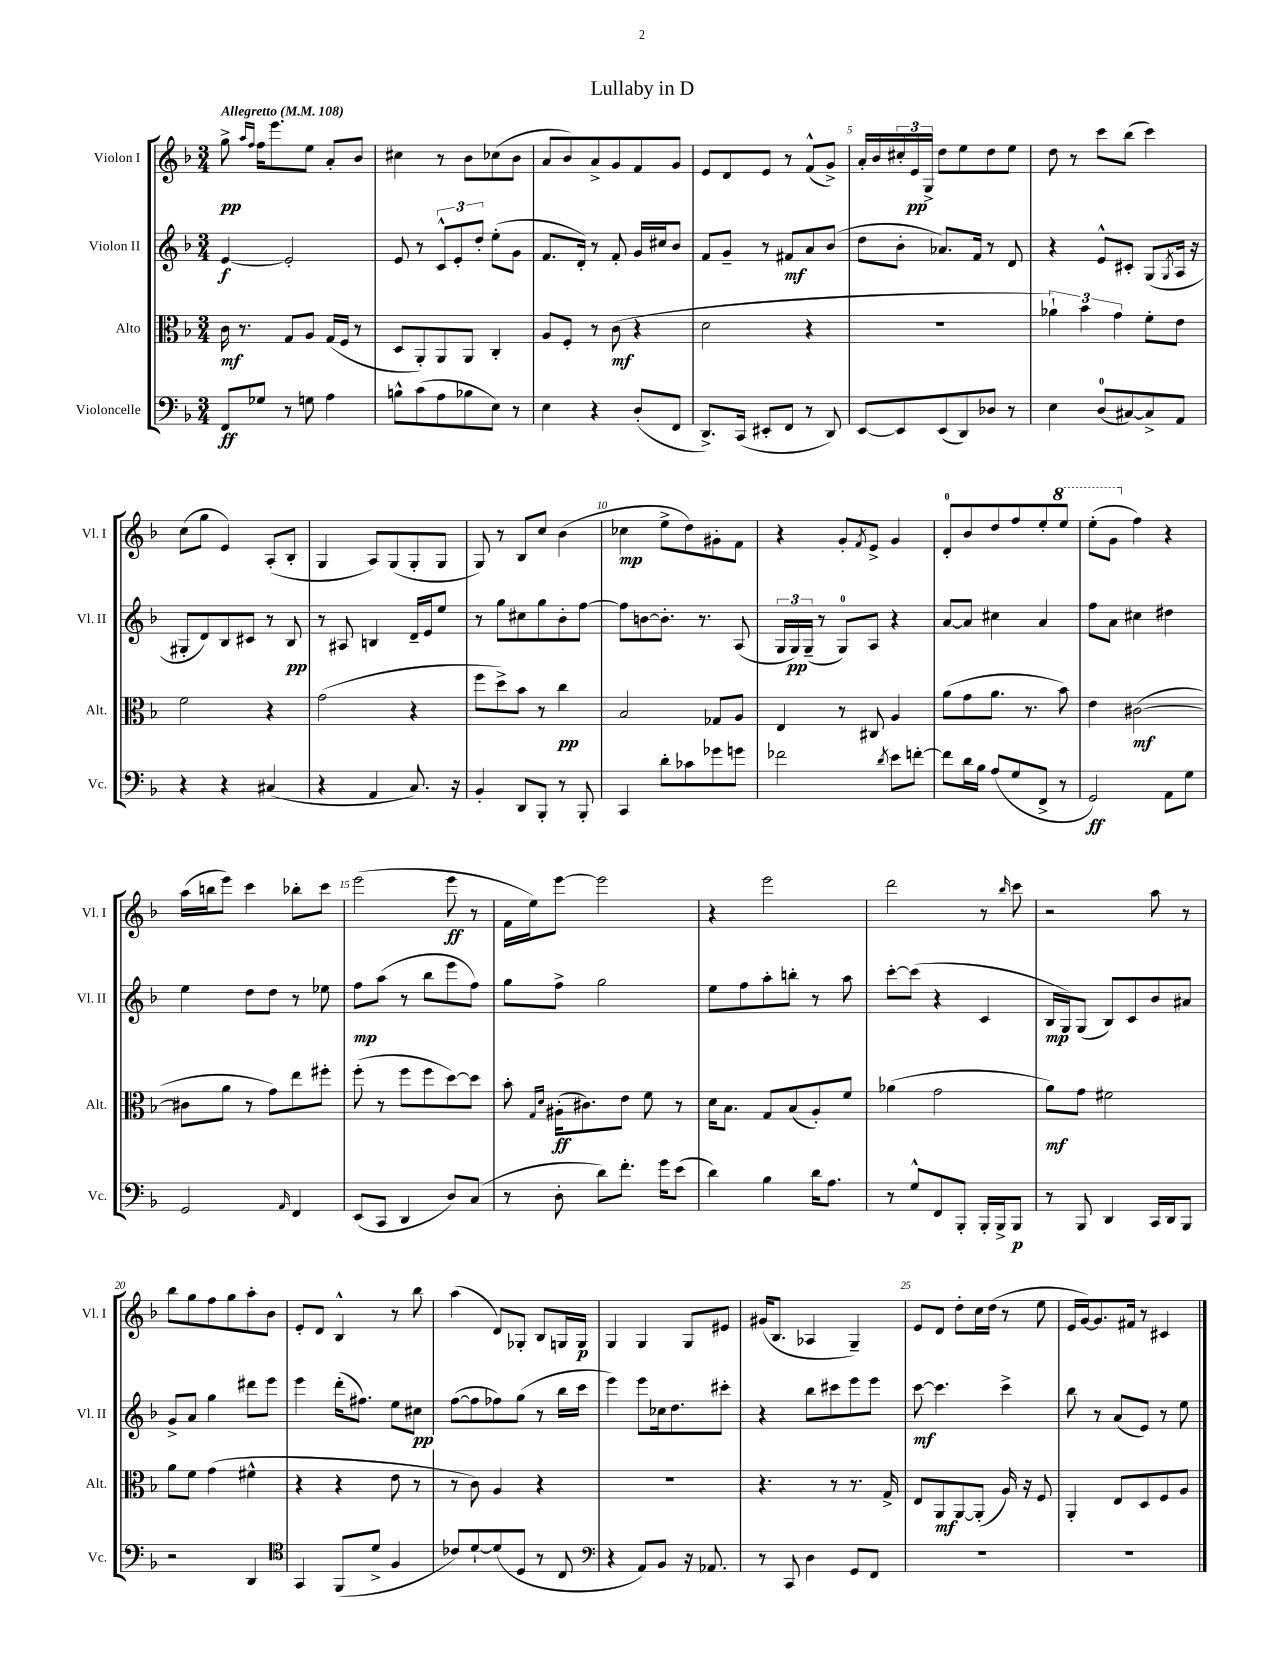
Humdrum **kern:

**kern	**dynam	**kern	**dynam	**kern	**dynam	**kern	**dynam
*part4	*part4	*part3	*part3	*part2	*part2	*part1	*part1
*staff4	*staff4	*staff3	*staff3	*staff2	*staff2	*staff1	*staff1
*I"Violoncelle	*	*I"Alto	*	*I"Violon II	*	*I"Violon I	*
*I'Vc.	*	*I'Alt.	*	*I'Vl. II	*	*I'Vl. I	*
*clefF4	*	*clefC3	*	*clefG2	*	*clefG2	*
*k[b-]	*	*k[b-]	*	*k[b-]	*	*k[b-]	*
*M3/4	*	*M3/4	*	*M3/4	*	*M3/4	*
*MM108	*	*MM108	*	*MM108	*	*MM108	*
=1	=1	=1	=1	=1	=1	=1	=1
!	!	!	!	!	!	!LO:TX:a:B:t=Allegretto	!
8FF/L	ff	16c\	mf	[4e/	f	8gg^\	pp
.	.	8.r	.	.	.	.	.
.	.	.	.	.	.	16qqaa/LL	.
.	.	.	.	.	.	16qqff/JJ	.
8G-X/J	.	.	.	.	.	16ff\KL	.
.	.	.	.	.	.	8.eee\	.
8r	.	8G/L	.	2e'/]	.	.	.
8Gn\	.	8A/J	.	.	.	8ee\J	.
4A\	.	(16G/LL	.	.	.	8a'/L	.
.	.	16F/JJ	.	.	.	.	.
.	.	8r	.	.	.	8b-/J	.
=2	=2	=2	=2	=2	=2	=2	=2
8Bn^^\L	.	8D/L	.	8e/	.	4cc#X\	.
(8c\	.	8AA'/)	.	8r	.	.	.
8A\	.	8AA/	.	12c^^/L	.	8r	.
.	.	.	.	12e'/	.	.	.
8B-X\	.	8AA/J	.	.	.	8b-\L	.
.	.	.	.	12dd'/J	.	.	.
8E\J)	.	4C'/	.	(8ee'\L	.	(8cc-X\	.
8r	.	.	.	8g\J	.	8b-\J	.
=3	=3	=3	=3	=3	=3	=3	=3
4E\	.	8A/L	.	8.f/L	.	8a/L	.
.	.	8F'/J	.	.	.	8b-/)	.
.	.	.	.	16d'/Jk)	.	.	.
4r	.	8r	.	8r	.	8a^/	.
.	.	(8c\	mf	8f'/	.	8g/	.
(8D'/L	.	4r	.	16g/LL	.	8f/	.
.	.	.	.	16cc#X/J	.	.	.
8FF/J	.	.	.	8b-/J	.	8g/J	.
=4	=4	=4	=4	=4	=4	=4	=4
8.DD^/L)	.	2d\	.	8f/L	.	8e/L	.
.	.	.	.	8g~/J	.	8d/	.
(16CC/Jk	.	.	.	.	.	.	.
8EE#X'/L	.	.	.	8r	.	8e/J	.
8FF/J	.	.	.	8f#X/L	mf	8r	.
8r	.	4r	.	8a/	.	(8f^^/L	.
8DD/)	.	.	.	(8b-/J	.	8g^/J)	.
=5	=5	=5	=5	=5	=5	=5	=5
[8EE/L	.	2.r	.	8dd\L	.	16a'/LL	.
.	.	.	.	.	.	16b-/	.
8EE/]	.	.	.	8b-'\J	.	24cc#X'/	.
.	.	.	.	.	.	24e/	pp
.	.	.	.	.	.	24G^/JJ	.
(8EE/	.	.	.	8.a-X/L)	.	8dd\L	.
8DD/)	.	.	.	.	.	8ee\	.
.	.	.	.	16f/Jk	.	.	.
8D-X/J	.	.	.	8r	.	8dd\	.
8r	.	.	.	8d/	.	8ee\J	.
=6	=6	=6	=6	=6	=6	=6	=6
4E\	.	6a-X`\)	.	4r	.	8dd\	.
.	.	.	.	.	.	8r	.
.	.	6b-\	.	.	.	.	.
(8D/L	.	.	.	8e^^/L	.	8ccc\L	.
.	.	6g\	.	.	.	.	.
[8C#X/)	.	.	.	8c#X'/J	.	(8bb-\J	.
8C#^/]	.	8f'\L	.	(8G/L	.	4ccc\)	.
.	.	.	.	8qG/	.	.	.
8AA/J	.	8e\J	.	16A/Jk	.	.	.
.	.	.	.	16r	.	.	.
!!LO:LB:g=z
=7	=7	=7	=7	=7	=7	=7	=7
4r	.	2f\	.	8G#X'/L	.	(8cc\L	.
.	.	.	.	8d/)	.	8gg\J	.
4r	.	.	.	8B-/	.	4e/)	.
.	.	.	.	8c#X/J	.	.	.
(4C#X/	.	4r	.	8r	.	(8A'/L	.
.	.	.	.	8B-/	pp	8B-'/J	.
=8	=8	=8	=8	=8	=8	=8	=8
4r	.	(2g\	.	8r	.	4G/	.
.	.	.	.	8A#X/	.	.	.
4AA/	.	.	.	4Bn/	.	8A/L)	.
.	.	.	.	.	.	(8G/	.
8.C/)	.	4r	.	16d~/LL	.	8G'/	.
.	.	.	.	16e/J	.	.	.
.	.	.	.	8ee/J	.	8G/J	.
16r	.	.	.	.	.	.	.
=9	=9	=9	=9	=9	=9	=9	=9
4BB-'/	.	8ff\L	.	8r	.	8G/)	.
.	.	8dd^\)	.	8gg\L	.	8r	.
8DD/L	.	8b-\J	.	8cc#X\	.	8B-/L	.
8BBB-'/J	.	8r	.	8gg\	.	8cc/J	.
8r	.	4cc\	pp	8b-'\	.	(4b-\	.
8BBB-'/	.	.	.	[8ff\J	.	.	.
=10	=10	=10	=10	=10	=10	=10	=10
4CC/	.	2B-/	.	8ff\L]	.	4cc-X\	mp
.	.	.	.	[8bn\	.	.	.
8d'\L	.	.	.	8.b'\J]	.	8ee^\L	.
8c-X\	.	.	.	.	.	8dd\)	.
.	.	.	.	8.r	.	.	.
8g-X\	.	8G-X/L	.	.	.	8g#X'\	.
8gn\J	.	8A/J	.	(8A/	.	8f\J	.
=11	=11	=11	=11	=11	=11	=11	=11
2f-X\	.	4E/	.	24G/LL	.	4r	.
.	.	.	.	24G/)	pp	.	.
.	.	.	.	(24G~/JJ	.	.	.
.	.	.	.	8r	.	.	.
.	.	8r	.	8G/L)	.	8g'/L	.
.	.	.	.	.	.	8qf/	.
.	.	8C#X/	.	8A/J	.	8e^/J	.
8qd/	.	.	.	.	.	.	.
8e\L	.	4A/	.	4r	.	4g/	.
[8fn'\J	.	.	.	.	.	.	.
=12	=12	=12	=12	=12	=12	=12	=12
8f\L]	.	(8a\L	.	[8a/L	.	8d'/L	.
16d\L	.	8g\	.	8a/J]	.	8b-/	.
16B-\JJ	.	.	.	.	.	.	.
(8A/L	.	8.a\J	.	4cc#X\	.	8dd/	.
8G/	.	.	.	.	.	8ff/	.
.	.	8.r	.	.	.	.	.
8FF^/J	.	.	.	4a/	.	8ee'/	.
*	*	*	*	*	*	*8va	*
8r	.	8b-\)	.	.	.	8eee/J	.
=13	=13	=13	=13	=13	=13	=13	=13
2GG/)	ff	4e\	.	8ff\L	.	(8eee'\L	.
.	.	.	.	8a\J	.	8gg\J	.
*	*	*	*	*	*	*X8va	*
.	.	([2c#X\	mf	4cc#X\	.	4ff\)	.
8AA\L	.	.	.	4dd#X\	.	4r	.
8G\J	.	.	.	.	.	.	.
!!LO:LB:g=z
=14	=14	=14	=14	=14	=14	=14	=14
2GG/	.	8c#X\L]	.	4ee\	.	(16aa\LL	.
.	.	.	.	.	.	16bbn\J	.
.	.	8a\J	.	.	.	8eee\J)	.
.	.	8r	.	8dd\L	.	4ccc\	.
.	.	8g\L)	.	8dd\J	.	.	.
16qqAA/	.	.	.	.	.	.	.
4FF/	.	8ee\	.	8r	.	8bb-X'\L	.
.	.	8ff#X'\J	.	8ee-X\	.	8ccc\J	.
=15	=15	=15	=15	=15	=15	=15	=15
(8EE/L	.	(8ff'\	.	8ff\L	mp	(2eee\	.
8CC/J	.	8r	.	(8aa\J	.	.	.
4DD/	.	8ff\L	.	8r	.	.	.
.	.	8ff\	.	8bb-\L	.	.	.
8D/L)	.	[8dd\)	.	8eee\	.	8eee\	ff
(8C/J	.	8dd\J]	.	8ff\J)	.	8r	.
=16	=16	=16	=16	=16	=16	=16	=16
8r	.	8b-'\	.	8gg\L	.	16f\LL	.
.	.	.	.	.	.	16ee\J)	.
.	.	16qqG/LL	.	.	.	.	.
.	.	16qqd/JJ	.	.	.	.	.
8D'\	.	(16A#X'\KL	ff	8ff^\J	.	[8eee\J	.
.	.	8.c#X\)	.	.	.	.	.
8d\L)	.	.	.	2gg\	.	2eee\]	.
8.f'\J	.	8e\J	.	.	.	.	.
.	.	8f\	.	.	.	.	.
16g\KL	.	.	.	.	.	.	.
(8e\J	.	8r	.	.	.	.	.
=17	=17	=17	=17	=17	=17	=17	=17
4d\)	.	16d\KL	.	8ee\L	.	4r	.
.	.	8.B-\J	.	.	.	.	.
.	.	.	.	8ff\	.	.	.
4B-\	.	8G/L	.	8aa'\	.	2eee\	.
.	.	(8B-/	.	8bbn'\J	.	.	.
16d\KL	.	8A'/)	.	8r	.	.	.
8.A\J	.	.	.	.	.	.	.
.	.	8f/J	.	8aa\	.	.	.
=18	=18	=18	=18	=18	=18	=18	=18
8r	.	(4a-X\	.	[8ccc'\L	.	2ddd\	.
8G^^/L	.	.	.	(8ccc\J]	.	.	.
8FF/	.	2g\	.	4r	.	.	.
8BBB-'/J	.	.	.	.	.	.	.
16BBB-'/LL	.	.	.	4c/	.	8r	.
16BBB-^/J	.	.	.	.	.	.	.
.	.	.	.	.	.	16qqbb-/	.
8BBB-/J	p	.	.	.	.	8ccc\	.
=19	=19	=19	=19	=19	=19	=19	=19
8r	.	8a\L)	mf	16B-/LL	mp	2r	.
.	.	.	.	16G/J)	.	.	.
8BBB-/	.	8g\J	.	(8G/J	.	.	.
4DD/	.	2f#X\	.	8B-/L)	.	.	.
.	.	.	.	8c/	.	.	.
16CC/LL	.	.	.	8b-/	.	8aa\	.
16DD/J	.	.	.	.	.	.	.
8BBB-/J	.	.	.	8a#X/J	.	8r	.
!!LO:LB:g=z
=20	=20	=20	=20	=20	=20	=20	=20
2r	.	8a\L	.	8g^/L	.	8bb-\L	.
.	.	8f\J	.	8a/J	.	8gg\	.
.	.	(4g\	.	4gg\	.	8ff\	.
.	.	.	.	.	.	8gg\	.
4DD/	.	4f#X^^\	.	8ddd#X\L	.	8aa'\	.
.	.	.	.	8eee\J	.	8b-\J	.
=21	=21	=21	=21	=21	=21	=21	=21
*clefC4	*	*	*	*	*	*	*
4GG/	.	4r	.	4eee\	.	8e'/L	.
.	.	.	.	.	.	8d/J	.
(8FF/L	.	4r	.	(16ddd'\KL	.	4B-^^/	.
.	.	.	.	8.ff#X\J)	.	.	.
8d^/J	.	.	.	.	.	.	.
4F/	.	8e\	.	8ee\L	.	8r	.
.	.	8r	.	8cc#X\J	pp	8bb-\	.
=22	=22	=22	=22	=22	=22	=22	=22
8c-X/L)	.	8r	.	([8ff\L	.	(4aa\	.
[8d`/	.	8c\)	.	8ff\]	.	.	.
(8d/]	.	4A/	.	8ff-X\)	.	8d/L)	.
8D/J	.	.	.	(8gg\J	.	8G-X'/J	.
8r	.	4r	.	8r	.	8B-/L	.
8C/	.	.	.	16bb-\LL	.	16Gn/L	.
.	.	.	.	16ccc\JJ	.	16G/JJ	p
=23	=23	=23	=23	=23	=23	=23	=23
*clefF4	*	*	*	*	*	*	*
4r	.	2.r	.	4eee\)	.	4G/	.
8AA/L)	.	.	.	8eee\L	.	4G/	.
8BB-/J	.	.	.	16cc-X\k	.	.	.
.	.	.	.	8.dd\	.	.	.
16r	.	.	.	.	.	8G/L	.
8.AA-X/	.	.	.	.	.	.	.
.	.	.	.	8ccc#X'\J	.	8e#X/J	.
=24	=24	=24	=24	=24	=24	=24	=24
8r	.	4.r	.	4r	.	(16g#X/KL	.
.	.	.	.	.	.	8.B-/J	.
8CC/	.	.	.	.	.	.	.
4D\	.	.	.	8bb-\L	.	4A-X/	.
.	.	8r	.	8ccc#X\	.	.	.
8GG/L	.	8.r	.	8eee\	.	4G~/)	.
8FF/J	.	.	.	8eee\J	.	.	.
.	.	16G^/	.	.	.	.	.
=25	=25	=25	=25	=25	=25	=25	=25
2.r	.	8E/L	.	[8ccc\	mf	8e/L	.
.	.	8AA/	mf	4.ccc\]	.	8d/J	.
.	.	[8AA/	.	.	.	8dd'\L	.
.	.	(8AA'/J]	.	.	.	16cc\L	.
.	.	.	.	.	.	(16dd\JJ	.
.	.	16A/)	.	4ccc^\	.	8r	.
.	.	16r	.	.	.	.	.
.	.	8F/	.	.	.	8ee\	.
=26	=26	=26	=26	=26	=26	=26	=26
2.r	.	4AA'/	.	8bb-\	.	16e/LL	.
.	.	.	.	.	.	[16g/J)	.
.	.	.	.	8r	.	8.g/]	.
.	.	8E/L	.	(8a/L	.	.	.
.	.	.	.	.	.	16f#X/Jk	.
.	.	8D/	.	8e/J)	.	8r	.
.	.	8F/	.	8r	.	4c#X/	.
.	.	8A/J	.	8ee\	.	.	.
==	==	==	==	==	==	==	==
*-	*-	*-	*-	*-	*-	*-	*-
